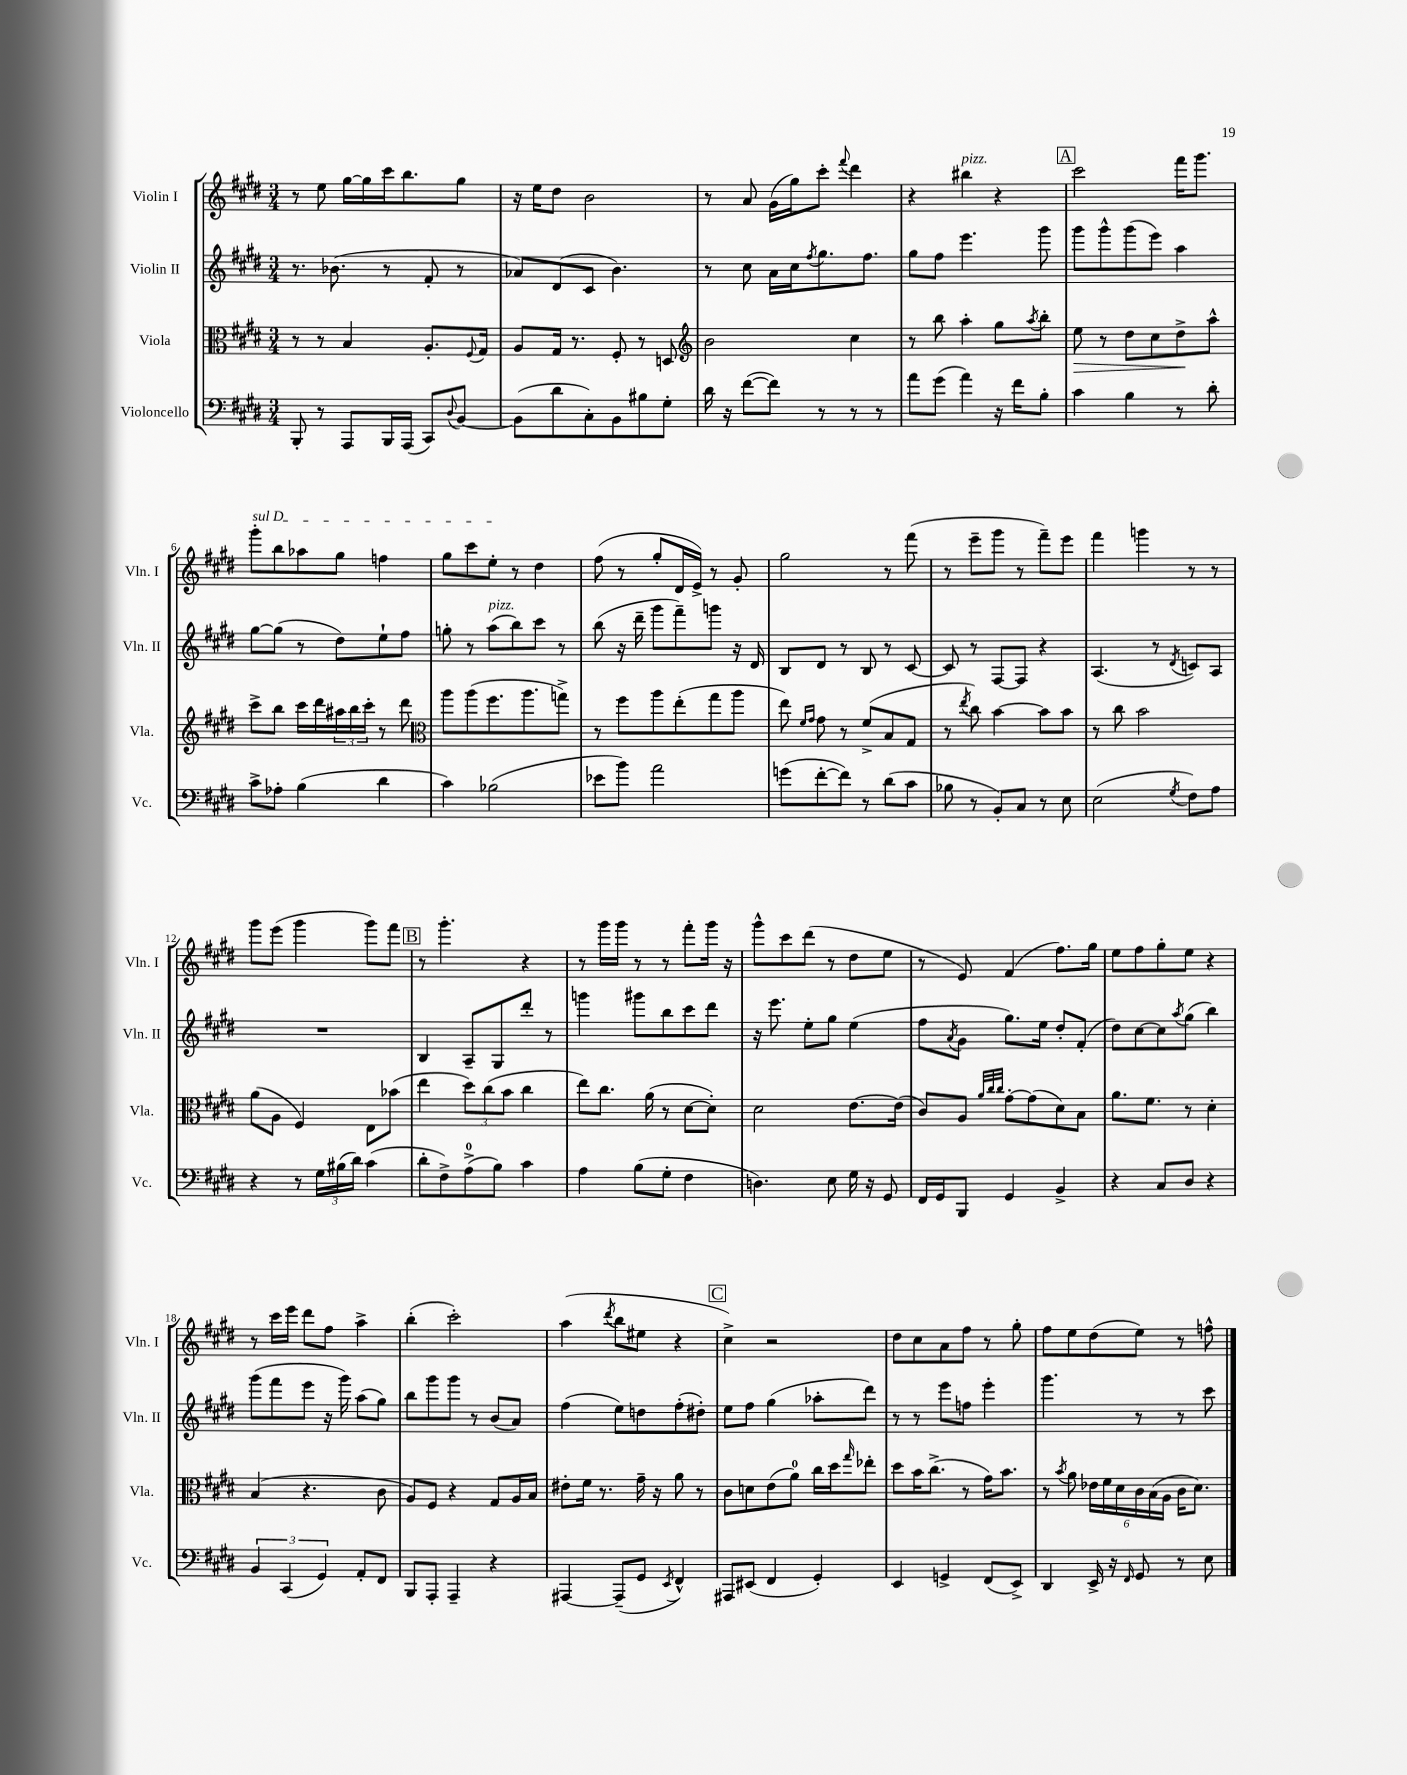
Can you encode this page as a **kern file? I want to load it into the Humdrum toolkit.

**kern	**kern	**dynam	**kern	**kern
*part4	*part3	*part3	*part2	*part1
*staff4	*staff3	*staff3	*staff2	*staff1
*I"Violoncello	*I"Viola	*	*I"Violin II	*I"Violin I
*I'Vc.	*I'Vla.	*	*I'Vln. II	*I'Vln. I
*clefF4	*clefC3	*	*clefG2	*clefG2
*k[f#c#g#d#]	*k[f#c#g#d#]	*	*k[f#c#g#d#]	*k[f#c#g#d#]
*M3/4	*M3/4	*	*M3/4	*M3/4
=1	=1	=1	=1	=1
8BBB'/	8r	.	8.r	8r
8r	8r	.	.	8ee\
.	.	.	(8.b-X\	.
8AAA/L	4B/	.	.	[16gg#\LL
.	.	.	.	16gg#\]
16BBB/L	.	.	8r	16ccc#\J
(16AAA/JJ	.	.	.	8.bb\
8CC#/L)	8.A'/L	.	8f#'/	.
8qqD#/	.	.	.	.
[8BB/J	.	.	8r	8gg#\J
.	8qqF#/	.	.	.
.	16G#/Jk	.	.	.
=2	=2	=2	=2	=2
(8BB\L]	8A/L	.	8a-X/L)	16r
.	.	.	.	16ee\KL
8d#\	16G#/Jk	.	(8d#/	8dd#\J
.	8.r	.	.	.
8C#'\)	.	.	8c#/J	2b\
8BB\	8F#'/	.	4.b\)	.
8B#X\	8r	.	.	.
8G#'\J	8Dn/	.	.	.
=3	=3	=3	=3	=3
*	*clefG2	*	*	*
16d#\	2b\	.	8r	8r
16r	.	.	.	.
([8f#\L	.	.	8cc#\	8a/
8f#\J])	.	.	16a\LL	(16g#\LL
.	.	.	16cc#\J	16gg#\J)
.	.	.	8qff#/	.
8r	.	.	8.gg#\	8ccc#'\J
.	.	.	.	8qqfff#/
8r	4cc#\	.	.	4ddd#\
.	.	.	8.ff#\J	.
8r	.	.	.	.
=4	=4	=4	=4	=4
8a\L	8r	.	8gg#\L	4r
(8g#\J	8bb\	.	8ff#\J	.
!	!	!	!	!LO:TX:a:i:t=pizz.
4a\)	4aa'\	.	4.eee\	4bb#X\
16r	8gg#\L	.	.	4r
16f#\KL	.	.	.	.
.	8qaa/	.	.	.
8B'\J	8bb'\J	.	8ggg#\	.
!!LO:REH:place=s1:t=A
=5	=5	=5	=5	=5
!	!	!LO:HP:b	!	!
4c#\	8ee\	>	8ggg#\L	2ccc#\
.	8r	.	8ggg#^^\	.
4B\	8dd#\L	.	(8ggg#\	.
.	8cc#\	.	8eee\J)	.
8r	8dd#^\	.	4aa\	16fff#\KL
.	.	.	.	8.ggg#\J
8d#'\	8aa^^\J	]	.	.
!!LO:LB:g=z
=6	=6	=6	=6	=6
!	!	!	!	!LO:TX:a:i:t=sul D
8c#^\L	8ccc#^\L	.	[8gg#\L	8ggg#'\L
8A-X'\J	8bb\J	.	(8gg#\J]	8bb\
(4B\	16ccc#\LL	.	8r	8aa-X\
.	16ddd#\	.	.	.
.	24aa#X\	.	8dd#\L)	8gg#\J
.	24bb\	.	.	.
.	24ccc#'\JJ	.	.	.
4d#\	8r	.	8ee`\	4ffn\
.	8ddd#\	.	8ff#\J	.
=7	=7	=7	=7	=7
*	*clefC3	*	*	*
4c#\)	8aa\L	.	8ggn'\	8gg#\L
.	(8aa\	.	8r	8ccc#\
!	!	!	!LO:TX:a:i:t=pizz.	!
(2B-X\	8.ff#\	.	(8aa\L	8ee'\J
.	.	.	8bb\)	8r
.	8.aa\	.	.	.
.	.	.	8ccc#\J	4dd#\
.	8ggn^\J)	.	8r	.
=8	=8	=8	=8	=8
8e-X\L	8r	.	(8bb\	(8ff#\
8b\J)	8ff#\L	.	16r	8r
.	.	.	16ddd#~\	.
2a\	8aa\	.	8ggg#\L	8gg#'/L
.	(8ee'\	.	8fff#~\)	16d#/L
.	.	.	.	16e^/JJ)
.	8gg#\	.	8gggn\J	8r
.	8aa\J	.	16r	8g#'/
.	.	.	16d#/	.
=9	=9	=9	=9	=9
(8gn\L	8ee\)	.	8B/L	2gg#\
.	16qqf#/LL	.	.	.
.	16qqg#/JJ	.	.	.
[8f#'\	8g#\	.	8d#/J	.
8f#\J])	8r	.	8r	.
8r	(8f#^/L	.	8B/	.
(8d#\L	8B/	.	8r	8r
8c#\J	8G#/J	.	[8c#/	(8fff#\
=10	=10	=10	=10	=10
8B-X\	8r	.	8c#/]	8r
.	8qee/	.	.	.
8r	8cc#\)	.	8r	8eee~\L
8BB'/L)	[4b\	.	[8F#/L	8ggg#\J
8C#/J	.	.	8F#/J]	8r
8r	8b\L]	.	4r	8fff#~\L)
8E\	8b\J	.	.	8eee\J
=11	=11	=11	=11	=11
(2E\	8r	.	(4.A/	4fff#\
.	8cc#\	.	.	.
.	2b\	.	.	4gggn\
.	.	.	8r	.
8qG#/	.	.	8qd#/	.
8F#\L)	.	.	8cn/L)	8r
8A\J	.	.	8A/J	8r
!!LO:LB:g=z
=12	=12	=12	=12	=12
4r	(8a\L	.	2.r	8ggg#\L
.	8A\J	.	.	(8eee\J
8r	4F#/)	.	.	4ggg#\
24G#\LL	.	.	.	.
(24B#X\	.	.	.	.
24d#\JJ)	.	.	.	.
(4c#\	8E\L	.	.	8ggg#\L)
.	(8b-X\J	.	.	8fff#\J
!!LO:REH:place=s1:t=B
=13	=13	=13	=13	=13
8d#'\L	4ee\	.	4B/	8r
8F#^\)	.	.	.	4.ggg#'\
(8A^\	12dd#\L)	.	8A~/L	.
.	(12cc#\	.	.	.
8B\J)	.	.	8G#/	.
.	12b\J	.	.	.
4c#\	4cc#\	.	8ddd#'/J	4r
.	.	.	8r	.
=14	=14	=14	=14	=14
4A\	8ee\L)	.	4gggn\	8r
.	8.cc#\J	.	.	16ggg#\LL
.	.	.	.	16ggg#\JJ
(8B\L	.	.	8ggg#X\L	8r
.	(16a\	.	.	.
8G#'\J	8r	.	8bb\	8r
4F#\	[8d#\L	.	8ccc#\	8fff#'\L
.	8d#'\J])	.	8ddd#\J	16ggg#\Jk
.	.	.	.	16r
=15	=15	=15	=15	=15
4.Dn\)	2d#\	.	16r	8ggg#^^\L
.	.	.	8.eee\	.
.	.	.	.	8ccc#\
.	.	.	8ee'\L	(8ddd#\J
8E\	.	.	8gg#\J	8r
16G#\	[8.e\L	.	(4ee\	8dd#\L
16r	.	.	.	.
8GG#/	.	.	.	8ee\J
.	(16e\Jk]	.	.	.
=16	=16	=16	=16	=16
16FF#/LL	8c#/L)	.	8ff#\L	8r
16GG#/J	.	.	.	.
.	.	.	8qa/	.
8BBB/J	8A/J	.	8g#\J	8e/)
.	32qqa/LLL	.	.	.
.	32qqcc#/	.	.	.
.	32qqcc#/JJJ	.	.	.
4GG#/	[8g#'\L	.	8.gg#\L)	(4f#/
.	(8g#\]	.	.	.
.	.	.	16ee\Jk	.
4BB^/	8d#\)	.	8dd#'/L	8.ff#\L)
.	8B\J	.	(8f#'/J	.
.	.	.	.	16gg#\Jk
=17	=17	=17	=17	=17
4r	8.a\L	.	8dd#\L)	8ee\L
.	.	.	[8cc#\	8ff#\
.	8.f#\J	.	.	.
8C#/L	.	.	8cc#\]	8gg#'\
.	.	.	8qaa/	.
8D#/J	8r	.	(8gg#\J	8ee\J
4r	4d#'\	.	4bb\)	4r
!!LO:LB:g=z
=18	=18	=18	=18	=18
6BB/	(4B/	.	(8ggg#\L	8r
.	.	.	8fff#\	16ccc#\LL
(6CC#/	.	.	.	.
.	.	.	.	16eee\JJ
.	4.r	.	8eee\J	8ddd#\L
6GG#/)	.	.	.	.
.	.	.	16r	8ff#\J
.	.	.	16ggg#\)	.
8AA'/L	.	.	(8aa\L	4aa^\
8FF#/J	8c#\	.	8gg#\J)	.
=19	=19	=19	=19	=19
8BBB/L	8A/L)	.	8bb\L	(4bb'\
8AAA'/J	8F#/J	.	8ggg#\	.
4AAA~/	4r	.	8ggg#\J	2ccc#'\)
.	.	.	8r	.
4r	8G#/L	.	(8b/L	.
.	16A/L	.	8a/J)	.
.	16B/JJ	.	.	.
=20	=20	=20	=20	=20
[4AAA#X/	8e#X'\L	.	(4ff#\	(4aa\
.	16f#\Jk	.	.	.
.	8.r	.	.	.
.	.	.	.	8qddd#/
(8AAA#~/L]	.	.	8ee\L)	8bb\L
8GG#/J	16g#~\	.	8ddn\	8ee#X\J
.	16r	.	.	.
8qEE/	.	.	.	.
4FF#^^/)	8a\	.	(8ff#'\	4r
.	8r	.	8dd#X'\J)	.
!!LO:REH:place=s1:t=C
=21	=21	=21	=21	=21
8AAA#X/L	8c#\L	.	8ee\L	4cc#^\)
(8EE#X/J	8dn\	.	8ff#\J	.
4FF#/	(8e\	.	(4gg#\	2r
.	8a\J)	.	.	.
4GG#'/)	16cc#\LL	.	8aa-X'\L	.
.	16dd#\J	.	.	.
.	16qqgg#/	.	.	.
.	8ee-X'\J	.	8ddd#\J)	.
=22	=22	=22	=22	=22
4EE/	8dd#\L	.	8r	8dd#\L
.	16b\K	.	8r	8cc#\
.	(8.cc#^\J	.	.	.
4GGn^/	.	.	8eee\L	8a\
.	8r	.	8ffn\J	8ff#\J
(8FF#/L	16g#\KL)	.	4eee'\	8r
.	8.b\J	.	.	.
8EE^/J)	.	.	.	8gg#'\
=23	=23	=23	=23	=23
4DD#/	8r	.	4.ggg#\	8ff#\L
.	8qb/	.	.	.
.	8a\	.	.	8ee\
16EE^/	24e-X\LL	.	.	(8dd#\
.	24f#\	.	.	.
16r	.	.	.	.
.	24d#\	.	.	.
16qqFF#/	.	.	.	.
8GG#/	24c#\	.	8r	8ee\J)
.	(24B\	.	.	.
.	24A\JJ	.	.	.
8r	16c#\KL	.	8r	8r
.	8.d#\J)	.	.	.
8E\	.	.	8ccc#\	8ffn^^\
==	==	==	==	==
*-	*-	*-	*-	*-
